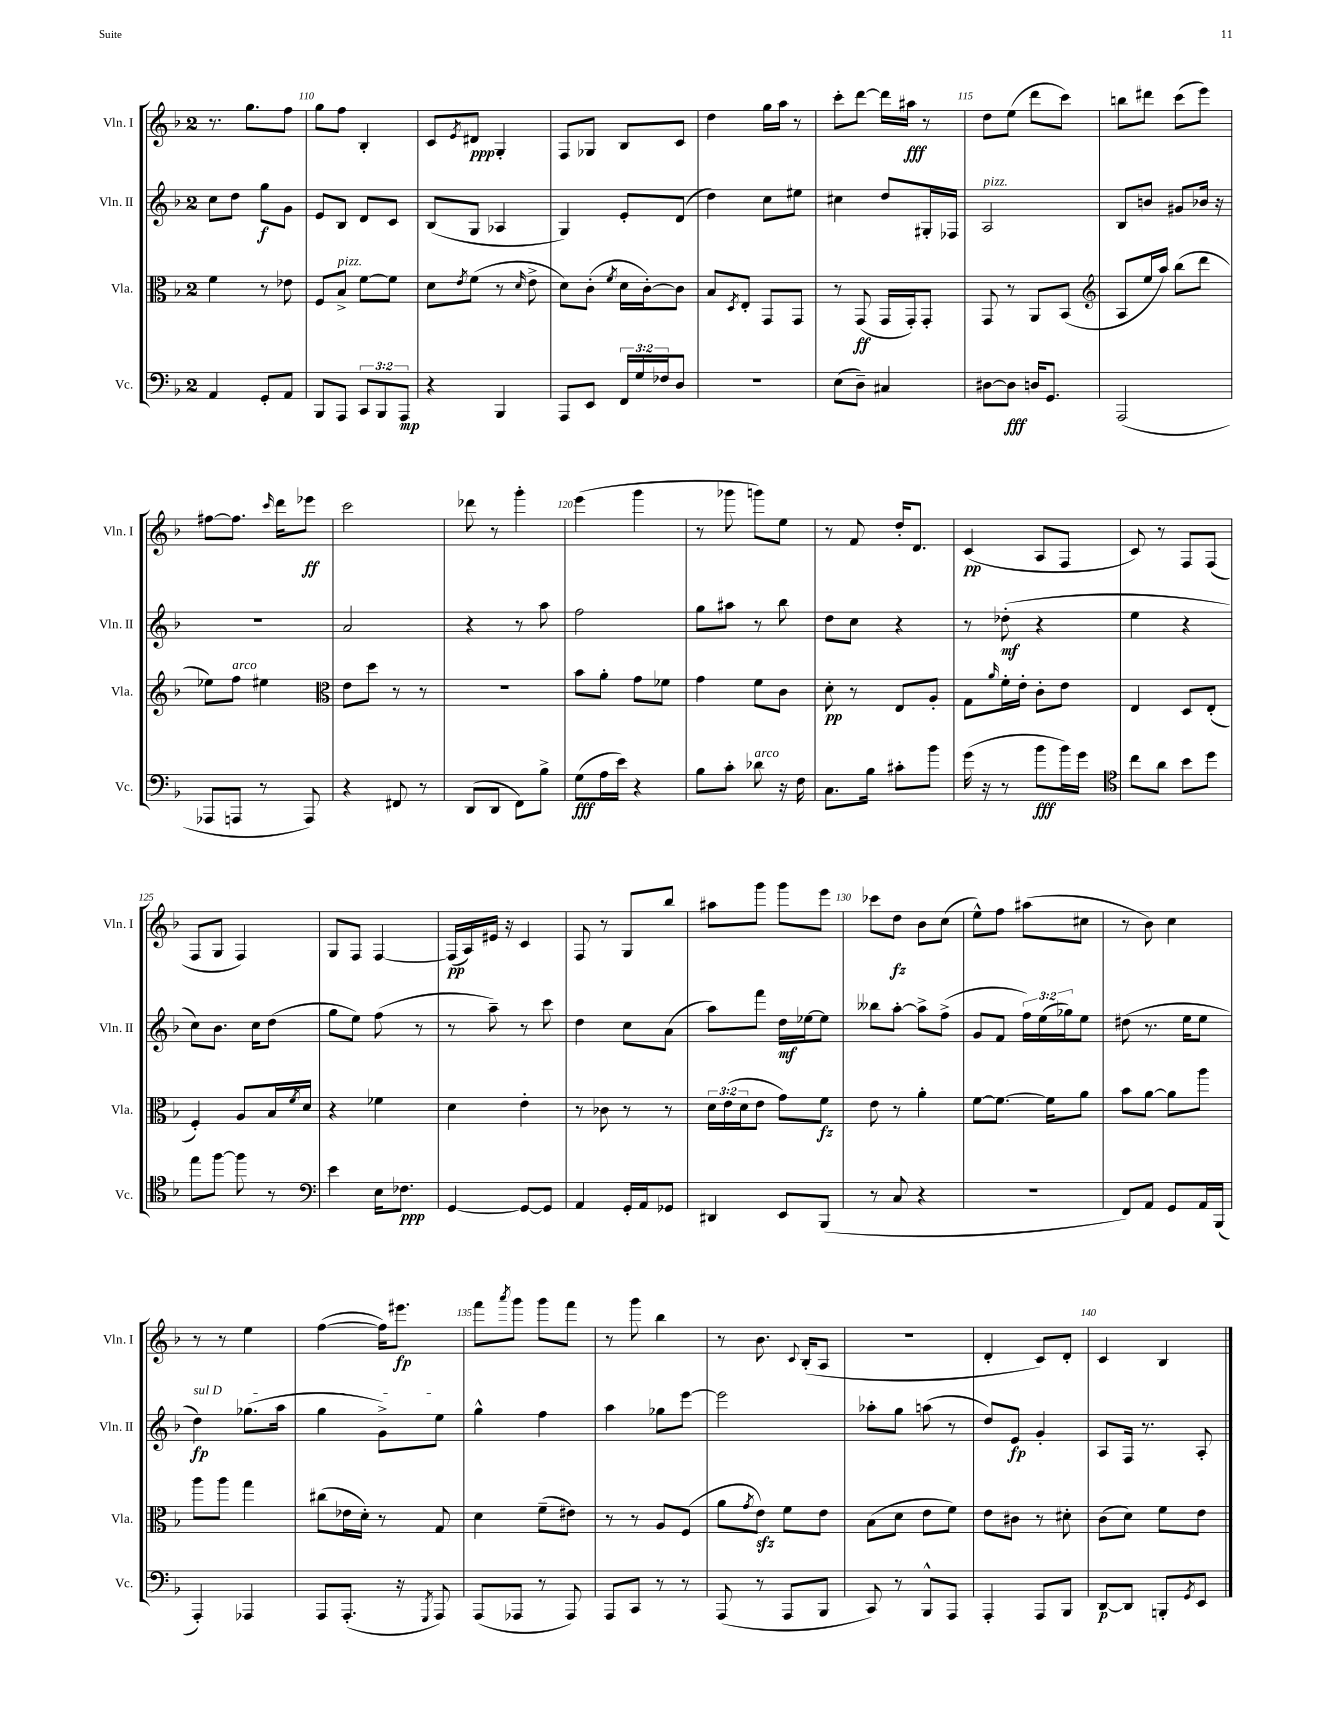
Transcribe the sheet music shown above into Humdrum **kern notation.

**kern	**kern	**kern	**kern
*staff4	*staff3	*staff2	*staff1
*clefF4	*clefC3	*clefG2	*clefG2
*k[b-]	*k[b-]	*k[b-]	*k[b-]
*M2/4	*M2/4	*M2/4	*M2/4
4AA	4f	8cc	8.r
.	.	8dd	.
.	.	.	8.gg
8GG'	8r	8gg	.
8AA	8e-	8g	8ff
=	=	=	=
8BBB-	8F	8e	8gg
8AAA	8B-^	8B-	8ff
12CC	[8f	8d	4B-'
12BBB-	.	.	.
.	8f]	8c	.
12AAA	.	.	.
=	=	=	=
4r	8d	(8B-	8c
.	8qe	.	8qe
.	(8f	8G	8d#
4BBB-	8r	4A-	4G'
.	16qqd	.	.
.	8e^	.	.
=	=	=	=
8AAA	8d)	4G)	8F
8EE	(8c'	.	8G-
.	8qf	.	.
24FF	16d	8e'	8B-
24G	.	.	.
.	[16c')	.	.
24F-	.	.	.
8D	8c]	(8d	8c
=	=	=	=
2r	8B-	4dd)	4dd
.	8qD	.	.
.	8E'	.	.
.	8GG	8cc	16gg
.	.	.	16aa
.	8GG	8ee#	8r
=	=	=	=
(8E	8r	4cc#	8ccc'
8D~)	(8GG	.	[8ddd
4C#	16GG	8dd	16ddd]
.	16GG')	.	16aa#
.	8GG'	16G#'	8r
.	.	16F-	.
=	=	=	=
[8D#	8GG	2A	8dd
8D#]	8r	.	(8ee
16D	8AA	.	8ddd
8.GG	.	.	.
.	(8BB-	.	8ccc)
=	=	=	=
*	*clefG2	*	*
(2AAA	8A	8B-	8bb
.	16ee	8b	8ddd#
.	16aa)	.	.
.	(8bb-	8g#	(8ccc
.	8ddd	16b-	8eee)
.	.	16r	.
=	=	=	=
8AAA-	8ee-)	2r	[8ff#
8AAA	8ff	.	8.ff#]
8r	4ee#	.	.
.	.	.	16qqccc
.	.	.	16ddd
8AAA)	.	.	8eee-
=	=	=	=
*	*clefC3	*	*
4r	8e	2a	2ccc
.	8dd	.	.
8FF#	8r	.	.
8r	8r	.	.
=	=	=	=
(8DD	2r	4r	8ddd-
8DD	.	.	8r
8FF)	.	8r	4ggg'
8B-^	.	8aa	.
=	=	=	=
(8G	8b-	2ff	(4eee
16A	8a'	.	.
16e)	.	.	.
4r	8g	.	4ggg
.	8f-	.	.
=	=	=	=
8B-	4g	8gg	8r
8c'	.	8aa#	8ggg-
8d-	8f	8r	8ggg)
16r	8c	8bb-	8ee
16F	.	.	.
=	=	=	=
8.C	8d'	8dd	8r
.	8r	8cc	8f
16B-	.	.	.
8c#'	8E	4r	16dd'
.	.	.	8.d
8b-	8A'	.	.
=	=	=	=
(16g	8G	8r	(4c
16r	.	.	.
.	16qqa	.	.
8r	16f'	(8dd-'	.
.	16e'	.	.
8b-	8c'	4r	8A
16b-)	8e	.	8F
16g	.	.	.
=	=	=	=
*clefC4	*	*	*
8cc	4E	4ee	8c)
8a	.	.	8r
8b-	8D	4r	8F
8dd	(8E'	.	(8F
=	=	=	=
8ee	4F')	8cc)	8F
[8ff	.	8.b-	8G
8ff]	8A	.	4F)
.	.	16cc	.
8r	16B-	(8dd	.
.	8qf	.	.
.	16d	.	.
=	=	=	=
*clefF4	*	*	*
4e	4r	8gg	8G
.	.	8ee)	8F
16E	4f-	(8ff	[4F
8.F-	.	.	.
.	.	8r	.
=	=	=	=
[4GG	4d	8r	(16F]
.	.	.	16A)
.	.	8aa~)	16e#
.	.	.	16r
8GG_	4e'	8r	4c
8GG]	.	8ccc	.
=	=	=	=
4AA	8r	4dd	8F
.	8c-	.	8r
16GG'	8r	8cc	8G
16AA	.	.	.
8GG-	8r	(8a	8bb-
=	=	=	=
4DD#	24d	8aa)	8aa#
.	(24e	.	.
.	24d	.	.
.	8e	8fff	8ggg
8EE	8g)	16dd	8ggg
.	.	[16ee-	.
(8BBB-	8f	8ee-]	8eee
=	=	=	=
8r	8e	8bb--	8ccc-
8C	8r	[8aa'	8dd
4r	4a'	8aa^]	8b-
.	.	(8ff^	(8cc
=	=	=	=
2r	[8f	8g	8ee^^)
.	8.f_	8f	8ff
.	.	24ff)	(8aa#
.	.	(24ee	.
.	16f]	.	.
.	.	24gg-)	.
.	8a	8ee	8cc#
=	=	=	=
8FF)	8b-	(8dd#	8r
8AA	[8a	8.r	8b-)
8GG	8a]	.	4cc
.	.	16ee	.
16AA	8aa	8ee	.
(16BBB-	.	.	.
=	=	=	=
4AAA')	8aa	4dd)	8r
.	8aa	.	8r
4AAA-	4gg	(8.gg-	4ee
.	.	16aa	.
=	=	=	=
8AAA	(8cc#	4gg	([4ff
(8.AAA'	16e-	.	.
.	16d')	.	.
.	8r	8g^)	16ff])
16r	.	.	8.eee#
8qGGG	.	.	.
8AAA)	8G	8ee	.
=	=	=	=
(8AAA	4d	4gg^^	8fff
.	.	.	8qaaa
8AAA-	.	.	8ggg
8r	(8f~	4ff	8ggg
8AAA-)	8e#)	.	8fff
=	=	=	=
8AAA	8r	4aa	8r
8CC	8r	.	8ggg
8r	8A	8gg-	4bb-
8r	(8F	[8eee	.
=	=	=	=
(8AAA	8a	2eee]	8r
.	8qg	.	.
8r	8e)	.	8.b-
8AAA	8f	.	.
.	.	.	8qqc
.	.	.	(16B-'
8BBB-	8e	.	8A
=	=	=	=
8CC)	(8B-	8aa-'	2r
8r	8d	8gg	.
8BBB-^^	8e	(8aa	.
8AAA	8f)	8r	.
=	=	=	=
4AAA'	8e	8dd)	4d'
.	8c#	8e	.
8AAA	8r	4g'	8c)
8BBB-	8d#'	.	8d'
=	=	=	=
[8DD	(8c	8A	4c
8DD]	8d)	16F	.
.	.	8.r	.
8BBB'	8f	.	4B-
8qGG	.	.	.
8EE	8e	8A'	.
==	==	==	==
*-	*-	*-	*-
